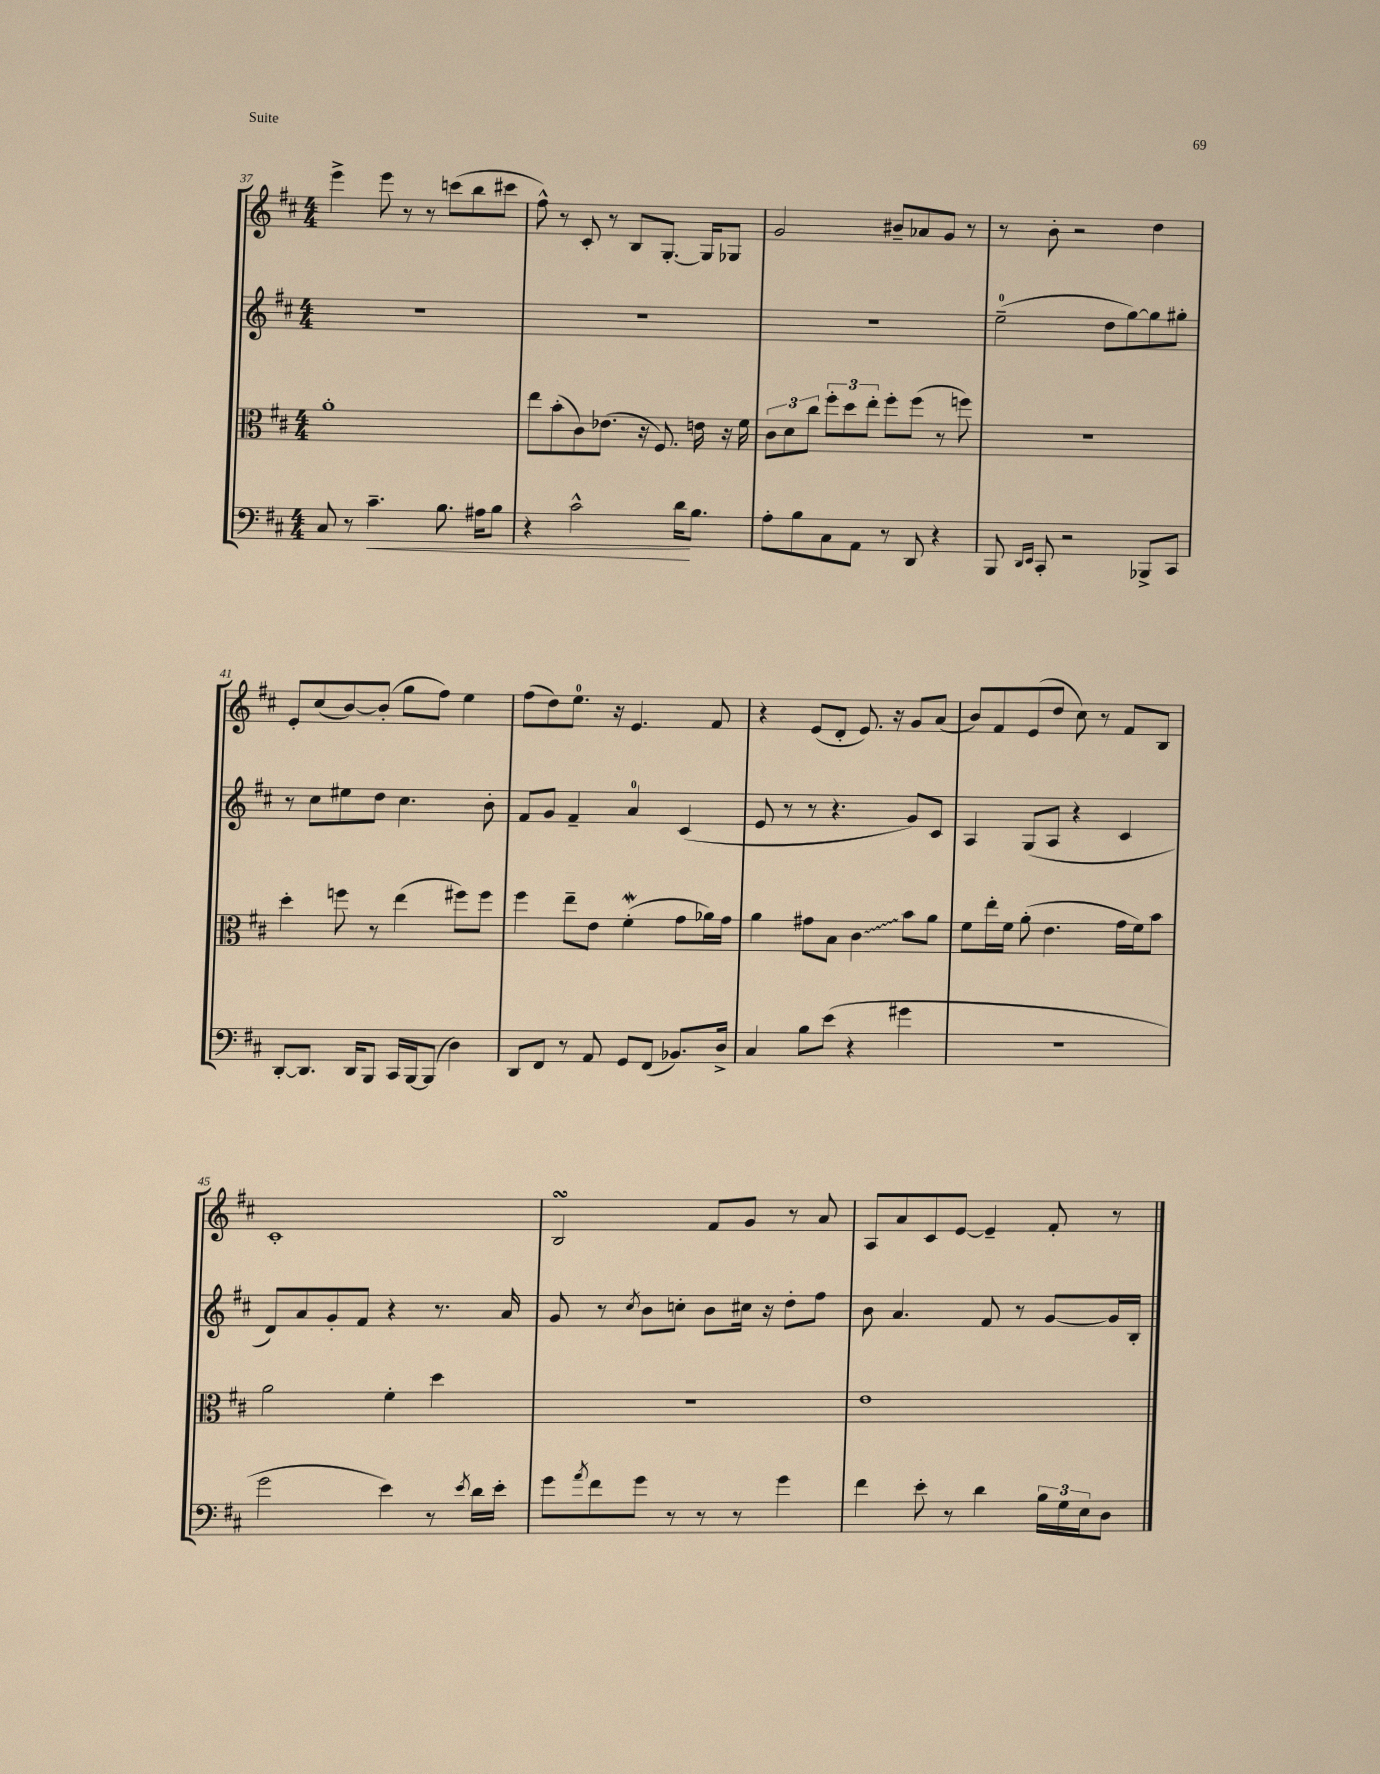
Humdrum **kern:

**kern	**kern	**kern	**kern
*staff4	*staff3	*staff2	*staff1
*clefF4	*clefC3	*clefG2	*clefG2
*k[f#c#]	*k[f#c#]	*k[f#c#]	*k[f#c#]
*M4/4	*M4/4	*M4/4	*M4/4
8C#/	1a'	1r	4eee^\
8r	.	.	.
4.c#~\	.	.	8eee\
.	.	.	8r
.	.	.	8r
8.B\	.	.	(8ccc\L
.	.	.	8bb\
16A#\LK	.	.	.
8B\J	.	.	8ccc#\J
=	=	=	=
4r	8ee\L	1r	8ff#^^\)
.	(8b'\	.	8r
2c#^^\	8c#\)	.	8c#'/
.	(8.e-\J	.	8r
.	.	.	8B/L
.	16r	.	.
.	8.F#/)	.	[8.G'/J
16d\LK	.	.	.
8.B\J	16e\	.	16G/]LK
.	16r	.	8G-/J
.	16f#\	.	.
=	=	=	=
8A'\L	12c#\L	1r	2g/
.	12d\	.	.
8B\	.	.	.
.	12cc#\J	.	.
8C#\	12ff#'\L	.	.
.	12dd\	.	.
8AA\J	.	.	.
.	12ee'\J	.	.
8r	8ff#'\L	.	8b#~/L
8DD/	(8ff#\J	.	8a-/
4r	8r	.	8g/J
.	8ff\)	.	8r
=	=	=	=
8BBB/	1r	(2ee~\	8r
16qqDD/LL	.	.	.
16qqEE/JJ	.	.	.
8CC#'/	.	.	8b'\
2r	.	.	2r
.	.	8dd\L	.
.	.	[8gg\)	.
8BBB-^/L	.	8gg\]	4dd\
8CC#/J	.	8gg#'\J	.
=	=	=	=
[8DD'/L	4dd'\	8r	8e'/L
8.DD/]J	.	8cc#\L	(8cc#/
.	8ff\	8ee#\	[8b/)
16DD/LK	.	.	.
8BBB/J	8r	8dd\J	(8b'/]J
16CC#/LL	(4ee\	4.cc#\	8gg\L
[16BBB/J	.	.	.
(8BBB/]J	.	.	8ff#\J)
4D\)	8ff#\L)	.	4ee\
.	8ff#\J	8b'\	.
=	=	=	=
8DD/L	4ff#\	8f#/L	(8ff#\L
8FF#/J	.	8g/J	8dd\)
8r	8ee~\L	4f#~/	8.ee\J
8AA/	8e\J	.	.
.	.	.	16r
8GG/L	(4f#'\	4a/	4.e/
(8FF#/J	.	.	.
8.BB-/L)	8g\L	(4c#/	.
.	16a-\L)	.	8f#/
16D^/Jk	16g\JJ	.	.
=	=	=	=
4C#/	4a\	8e/	4r
.	.	8r	.
8B\L	8g#\L	8r	(8e/L
(8e\J	8B\J	4.r	8d'/J
4r	4c#\	.	8.e/)
.	.	.	16r
4g#\	8b\L	8g/L)	8g/L
.	8a\J	8c#/J	(8a/J
=	=	=	=
1r	8f#\L	4A/	8b/L)
.	16ee'\L	.	8f#/
.	16f#\JJ	.	.
.	(8a'\	(8G/L	(8e/
.	4.e\	8A/J	8dd/J
.	.	4r	8cc#\)
.	.	.	8r
.	16g\LL	4c#/	8f#/L
.	16f#\J)	.	.
.	8b\J	.	8B/J
=	=	=	=
2g\	2a\	8d/L)	1c#'
.	.	8a/	.
.	.	8g'/	.
.	.	8f#/J	.
4e\)	4f#'\	4r	.
8r	4dd\	8.r	.
8qe/	.	.	.
16d\LL	.	.	.
16e'\JJ	.	16a/	.
=	=	=	=
8g\L	1r	8g/	2B/
8qa/	.	.	.
8f#\	.	8r	.
.	.	8qcc#/	.
8g\J	.	8b\L	.
8r	.	8cc'\J	.
8r	.	8b\L	8f#/L
8r	.	16cc#\Jk	8g/J
.	.	16r	.
4g\	.	8dd'\L	8r
.	.	8ff#\J	8a/
=	=	=	=
4f#\	1e	8b\	8A/L
.	.	4.a/	8a/
8e'\	.	.	8c#/
8r	.	.	[8e/J
4d\	.	8f#/	4e~/]
.	.	8r	.
24B\LL	.	[8g/L	8f#'/
24G\	.	.	.
24E\J	.	.	.
8D\J	.	16g/]L	8r
.	.	16B'/JJ	.
==	==	==	==
*-	*-	*-	*-
